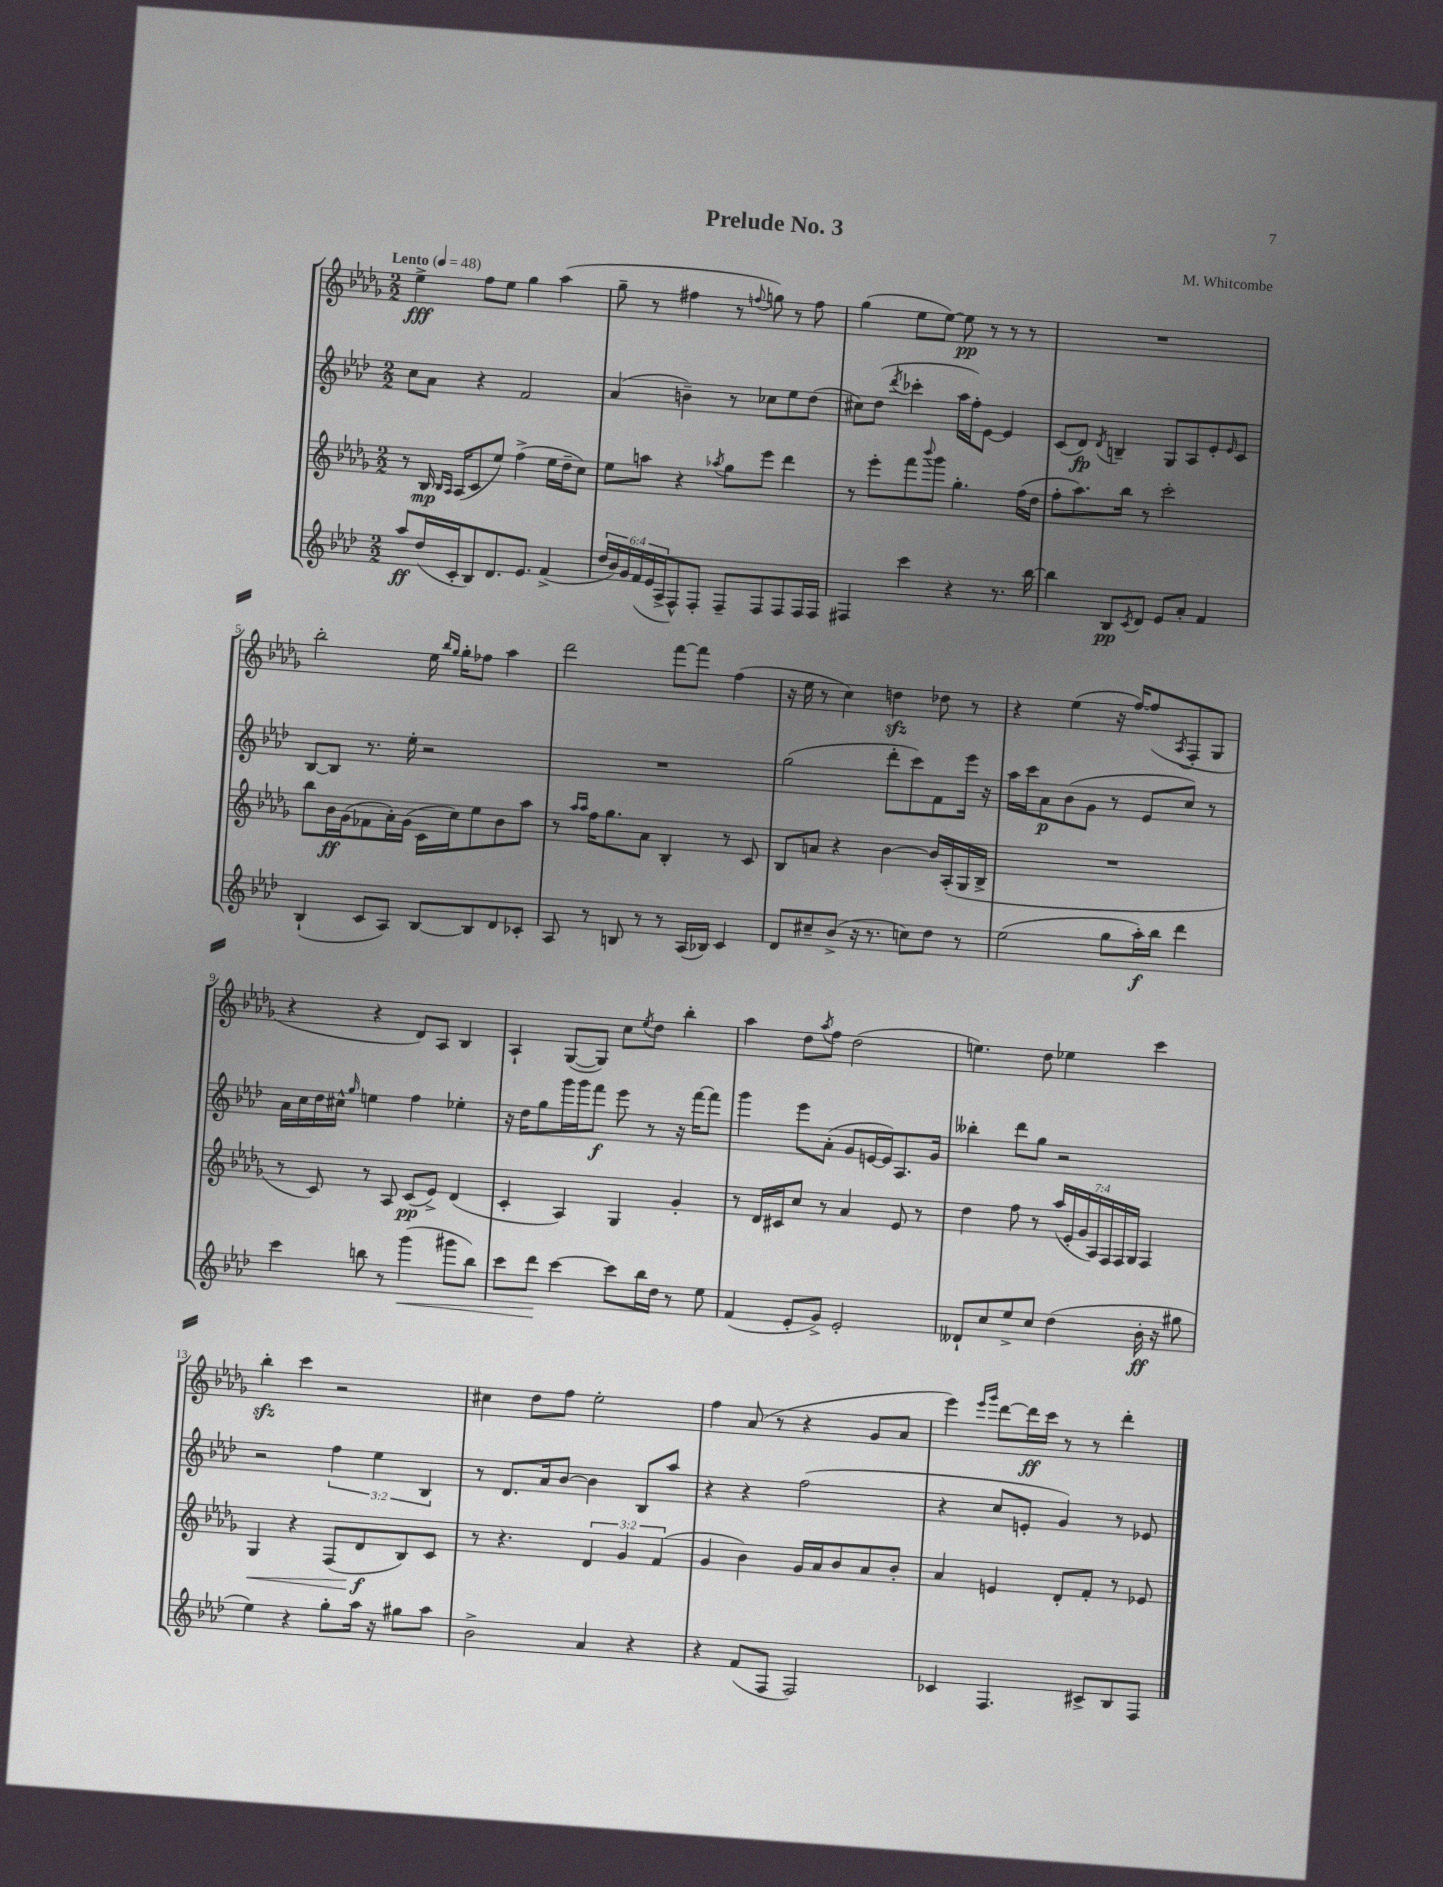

**kern	**kern	**kern	**kern
*staff4	*staff3	*staff2	*staff1
*clefG2	*clefG2	*clefG2	*clefG2
*k[b-e-a-d-]	*k[b-e-a-d-g-]	*k[b-e-a-d-]	*k[b-e-a-d-g-]
*M2/2	*M2/2	*M2/2	*M2/2
*MM48	*MM48	*MM48	*MM48
8aa-	8r	8cc	4ee-^
(16dd-	16B-	8a-	.
.	16qqB-	.	.
.	16qqA-	.	.
16c'	(16A-	.	.
8B-)	8c	4r	8ff
8.d-	8ee-)	.	8ee-
.	(4ff^	2f	4gg-
8.e-	.	.	.
(4f^	16ee-	.	(4aa-
.	16dd-~	.	.
.	8cc)	.	.
=	=	=	=
24dd-	8ee-	(4a-	8gg-~
24b-)	.	.	.
24g	.	.	.
(24f	8aa	.	8r
24e-	.	.	.
24A-^	.	.	.
8F^^)	4r	4b~)	4ff#
8F'	.	.	.
.	8qaa-	.	.
8F~	8gg-	8r	8r
.	.	.	8qqff
8F	8eee-	8cc-	8gg)
8F	4ddd-	8ee-	8r
16F	.	(8dd-	8ff
16F	.	.	.
=	=	=	=
4F#	8r	8cc#)	(4gg-
.	8eee-'	(8dd-	.
.	.	8qddd-	.
4ccc	8fff	4ccc-'	8ee-
.	8qqbbb-	.	.
.	8ggg-	.	[8ee-)
4r	4.gg-'	16aa-	8ee-]
.	.	16ff')	.
.	.	[8e-	8r
8.r	.	4e-]	8r
.	(16ff	.	8r
[16bb-	16dd-	.	.
=	=	=	=
4bb-]	8ff'	(8c	1r
.	8.aa-)	8d-)	.
.	.	8qd-	.
8B-	.	4B~	.
.	16bb-	.	.
8qc	.	.	.
8d-	8r	.	.
8e-	2ccc'	8G	.
8a-'	.	8A-	.
4f	.	8e-'	.
.	.	16qqe-	.
.	.	8c	.
=	=	=	=
(4B-`	8bb-	[8B-	2bb-'
.	16b-	8B-]	.
.	(16g-	.	.
8c	8f-	8.r	.
8A-)	16a-')	.	.
.	(16g-	16ee-'	.
[8B-	16c	2r	16ee-
.	.	.	16qqbb-
.	.	.	16qqgg-
.	16cc)	.	16gg-'
8B-]	8ee-	.	8ff-
8d-	8b-	.	4aa-
8c-'	8aa-	.	.
=	=	=	=
8A-	8r	1r	2ddd-
.	16qqaa-	.	.
.	16qqaa-	.	.
8r	16ff	.	.
.	8.gg-	.	.
8B	.	.	.
8r	8a-	.	.
8r	4B-'	.	[8fff
(16A-	.	.	8fff]
16B-)	.	.	.
4c	8r	.	(4ff
.	8c	.	.
=	=	=	=
8d-	8B-	(2gg	16r
.	.	.	16ee-
8cc#~	8a	.	8r
(8b-^	4r	.	4cc)
16r	.	.	.
8.r	.	.	.
.	[4b-	8ddd-'	4dd
8cc)	.	8ccc)	.
8dd-	16b-]	8f	8dd-
.	(16A-'	.	.
8r	16G-	16eee-	8r
.	16B-^	16r	.
=	=	=	=
(2ee-	1r	16aa-	4r
.	.	16ccc	.
.	.	8a-	.
.	.	(8b-	(4ee-
.	.	8g	.
8gg	.	8r	16r
.	.	.	[16ff)
16aa-')	.	8e-	(8ff]
16bb-	.	.	.
.	.	.	8qA-
4ddd-	.	8cc)	8F'
.	.	8r	8G-
=	=	=	=
4ccc	8r	16a-	4r
.	.	16cc	.
.	8c)	16dd-	.
.	.	16cc#^^	.
.	.	16qqgg	.
8bb	8r	4ee	4r
8r	8A-	.	.
(4ggg	(8c	4ff	8d-)
.	8e-^)	.	8A-
8ggg#	(4d-	4ee-'	4B-
8bb)	.	.	.
=	=	=	=
8ccc	4c'	16r	4A-`
.	.	16dd-	.
8ddd-	.	8gg	.
[4ccc	4A-)	16ggg	([8G-
.	.	16ggg	.
.	.	8fff	8G-])
8ccc]	4G-	8eee-	8cc
.	.	.	8qee-
16bb-	.	8r	8dd-
16dd-	.	.	.
8r	4g-'	16r	4bb-'
.	.	[16fff	.
8ee-	.	8fff]	.
=	=	=	=
(4f	8r	4ggg	4aa-
.	16d-	.	.
.	16c#	.	.
8e-'	8cc	8eee-	8dd-
.	.	.	8qaa-
8g^)	8r	(8a-'	8ff
2e-'	4a-	8g	(2dd-
.	.	[16e	.
.	.	16e])	.
.	8e-	8.A-	.
.	8r	.	.
.	.	16g	.
=	=	=	=
8d--`	4dd-	4bb--'	4.ee)
8cc	.	.	.
8ee-^	8ff	8ddd-	.
8cc	8r	8gg	8dd-
(4dd-	(28aa-	2r	4ee-
.	28e-'	.	.
.	28g-	.	.
.	28A-)	.	.
.	28F	.	.
.	28F	.	.
.	28G-	.	.
16b-'	4F	.	4ccc
16r	.	.	.
8gg#	.	.	.
=	=	=	=
4ee-)	4G-	2r	4bb-'
4r	4r	.	4ccc
8gg'	(8F	6ff	2r
16aa-	8d-	.	.
.	.	6ee-	.
16r	.	.	.
8gg#	8B-)	.	.
.	.	6B-	.
8aa-	8c	.	.
=	=	=	=
2b-^	8r	8r	4cc#
.	4.r	8.d-	.
.	.	.	8dd-
.	.	16a-	.
.	.	[8b-	8ff
4a-	6d-	4b-]	2ee-'
.	6g-	.	.
4r	.	8B-	.
.	(6f	.	.
.	.	8aa-	.
=	=	=	=
4r	4g-	4r	4ff
(8f	4b-)	4r	(8a-
8F	.	.	8r
2F)	16g-	(2ff	4r
.	16a-	.	.
.	8b-	.	.
.	8a-	.	8g-
.	8b-'	.	8a-
=	=	=	=
4c-	4a-	4r	4eee-)
.	.	.	16qqeee-
.	.	.	16qqggg-
4.F	4e	8cc	[8ddd-
.	.	8e'	16ddd-]
.	.	.	16ccc
.	8d-'	4g)	8r
8c#^	8f'	.	8r
8B-	8r	8r	4ddd-'
8F	8e-	8e-	.
==	==	==	==
*-	*-	*-	*-
